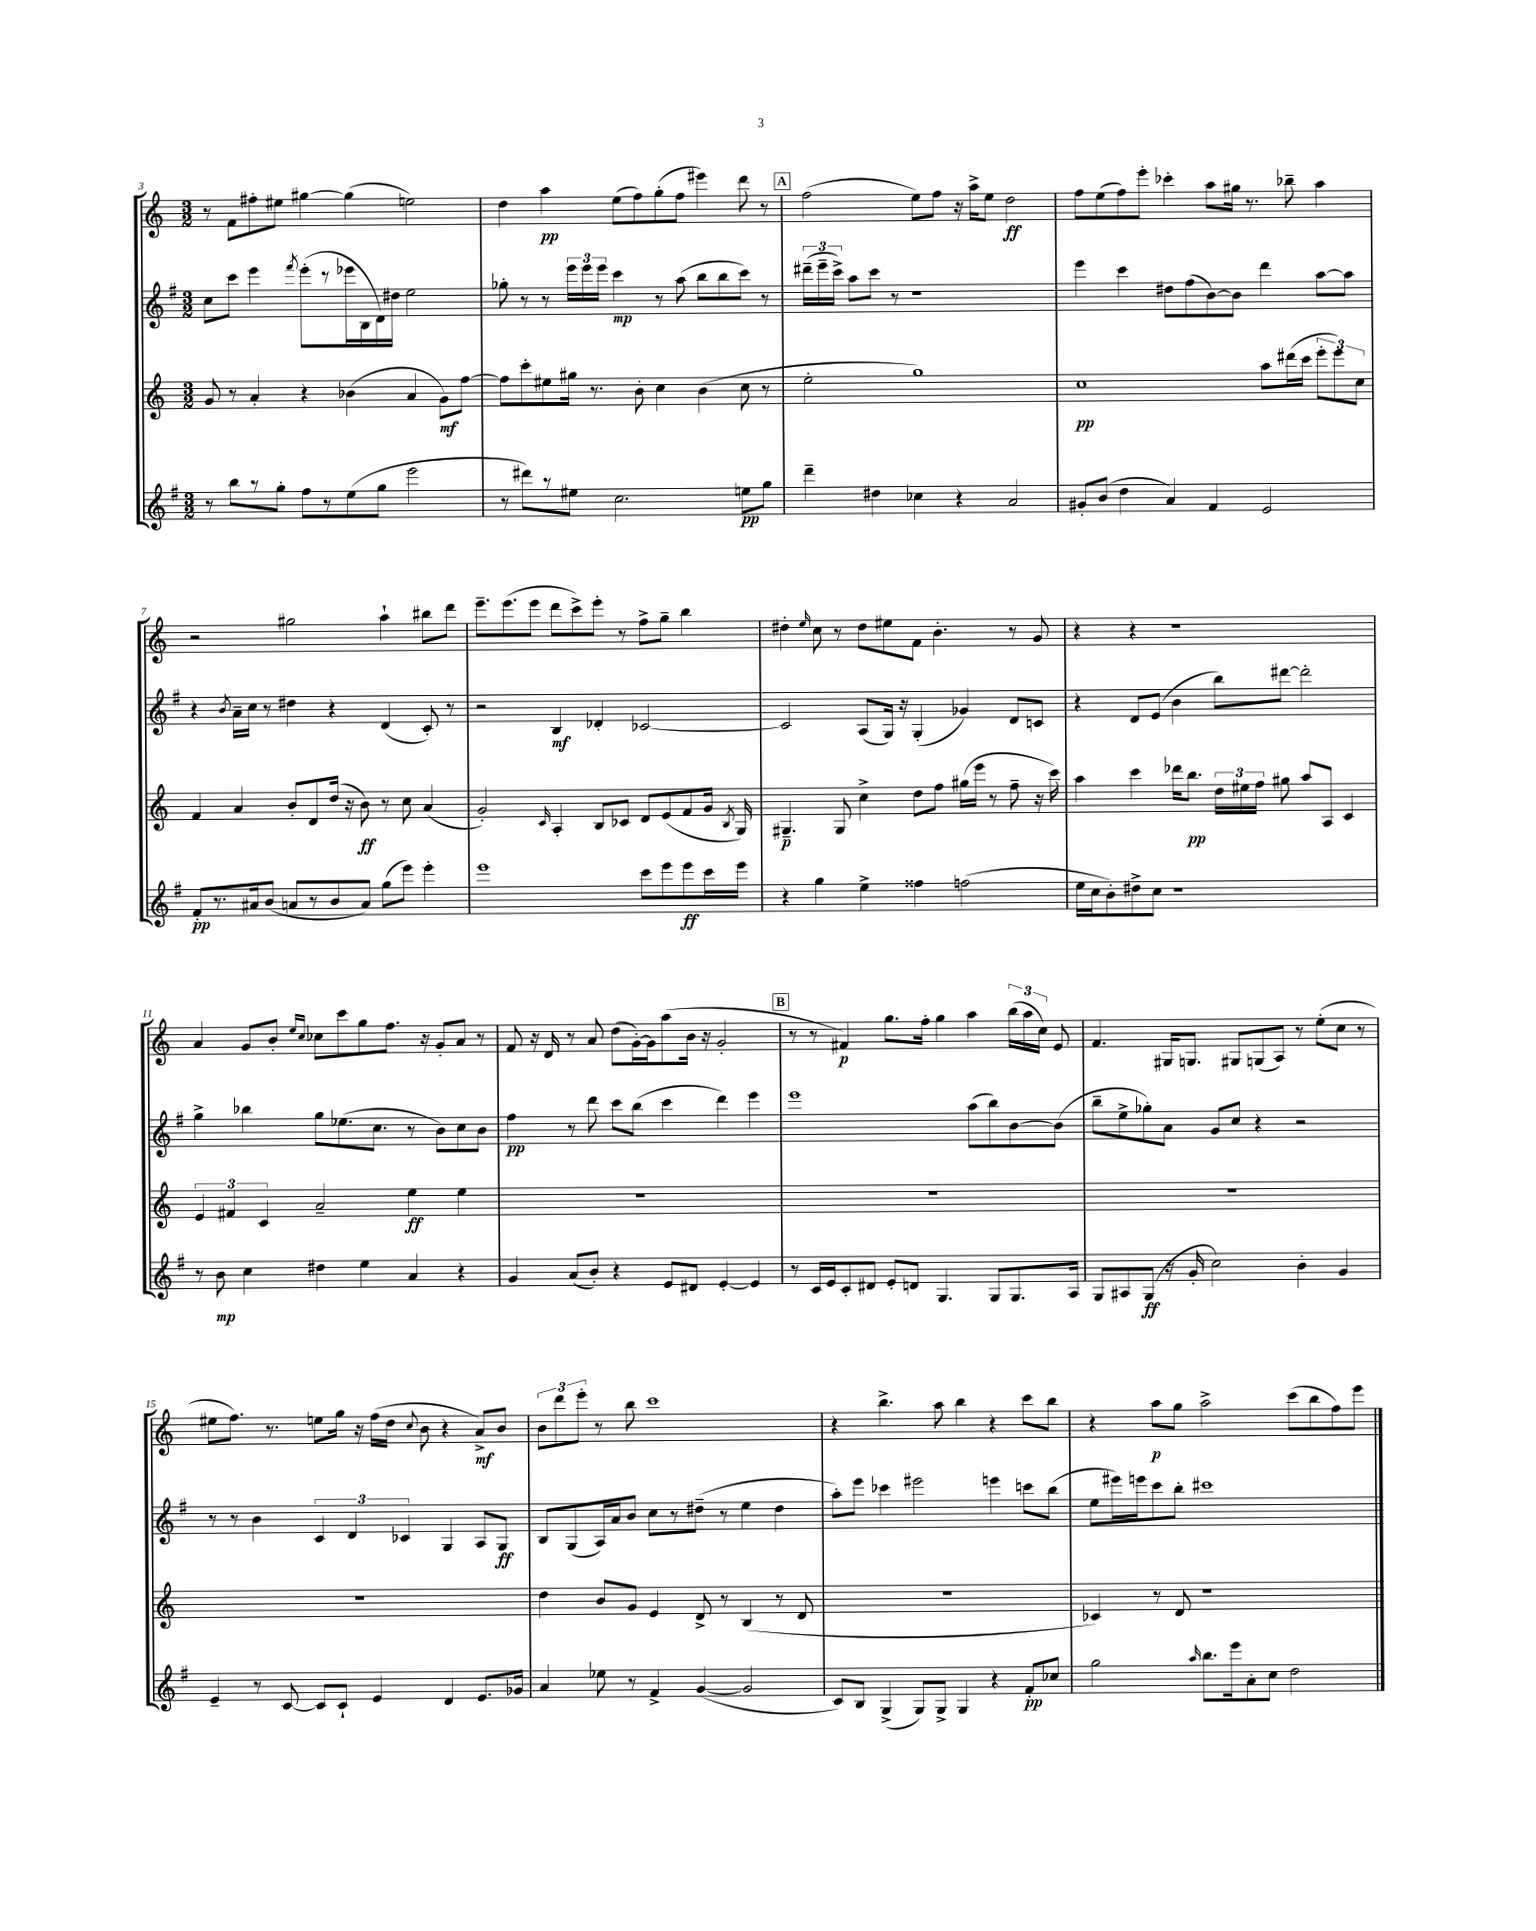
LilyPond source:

<<
\new StaffGroup <<
\new Staff = "s0" {
    \clef treble \key c \major \numericTimeSignature \time 3/2
    \autoBeamOff r8 f'8[ fis''8-. eis''8] gis''4~ gis''4( e''2) |
    d''4 a''4\pp e''8[( f''8) g''8-.( f''8] eis'''4) d'''8 r8 |
    \mark \markup { \box "A" } f''2( e''8[) f''8] r16 a''16[-> e''8] d''2\ff |
    f''8[ e''8( f''8) e'''8]-. ces'''4-. a''8[ gis''16] r8. bes''8-- a''4 |
    r2 gis''2 a''4-! bis''8[ d'''8] |
    e'''8.[-- e'''8.( e'''8] d'''8[ c'''8->) e'''8]-. r8 f''8[-> g''8]-- b''4 |
    dis''4-. \grace { e''16 } c''8 r8 dis''8[ eis''8 f'8] b'4.-. r8 g'8 |
    r4 r4 r1 |
    a'4 g'8[ b'8]-. \grace { e''16[ c''16] } ces''8[ c'''8 g''8 f''8.] r16 g'8[-. a'8] r8 |
    f'8 r16 d'16 r8 a'8 d''8[( g'16~-.) g'16 a''8( b'16] r16 g'2-. |
    \mark \markup { \box "B" } r8 r8 fis'4\p) g''8.[ f''16]-. g''4 a''4 \tuplet 3/2 { b''16[( a''16 c''16]) } e'8 |
    f'4. gis16[ g8.] gis8[ g8( a8]) r8 e''8[-.( c''8] r8 |
    eis''8[ f''8.]) r8. e''8[ g''16] r16 f''16[( d''16] \appoggiatura { c''8 } b'8 r4 a'8[->\mf) b'8] |
    \tuplet 3/2 { b'8[ d'''8 e'''8]-. } r8 b''8 c'''1 |
    r4 b''4.-> a''8 b''4 r4 c'''8[ b''8] |
    r4 a''8[\p g''8] a''2-> c'''8[( b''8 f''8) e'''8] \bar "|." |
}
\new Staff = "s1" {
    \clef treble \key g \major \numericTimeSignature \time 3/2
    \autoBeamOff c''8[ c'''8] e'''4 \acciaccatura { fis'''8 } e'''8[-.( r8 ees'''16 b16 d'16) dis''16] e''2 |
    ges''8-. r8 r8 \tuplet 3/2 { e'''16[ e'''16 e'''16] } c'''4\mp r8 a''8( b''8[ b''8 c'''8]) r8 |
    \mark \markup { \box "A" } \tuplet 3/2 { dis'''16[--( e'''16-- c'''16]->) } a''8[ c'''8] r8 r1 |
    e'''4 c'''4 dis''8[ fis''8( b'8~) b'8] d'''4 a''8[~ a''8] |
    r4 \acciaccatura { b'8 } a'16[-- c''16] r8 dis''4 r4 d'4( c'8-.) r8 |
    r2 b4\mf des'4-. ces'2~ |
    ces'2 a8[( g16]) r16 g4-.( ges'4) d'8[ c'8] |
    r4 d'8[ e'8]( b'4 b''8[) dis'''8]~ dis'''2-. |
    g''4-> bes''4 g''8[ ees''8.( c''8.] r8 b'8[) c''8 b'8] |
    fis''4\pp r8 d'''8 c'''8[ b''8]( c'''4 d'''4) e'''4 |
    \mark \markup { \box "B" } e'''1 a''8[( b''8) b'8~ b'8]( |
    b''8[-- e''8-> ges''8-.) a'8] g'8[ c''8] r4 r2 |
    r8 r8 b'4 \tuplet 3/2 { c'4 d'4 ces'4 } g4 a8[ g8]\ff |
    b8[ g8( a16) a'16 b'8] c''8[ r8 dis''8]--( r8 e''4 dis''4 |
    a''8[-.) e'''8] ces'''4 eis'''2 e'''4 c'''8[ b''8]( |
    e''8[ eis'''16) e'''16 c'''8 b''8]-. cis'''1 \bar "|." |
}
\new Staff = "s2" {
    \clef treble \key c \major \numericTimeSignature \time 3/2
    \autoBeamOff g'8 r8 a'4-. r4 bes'4( a'4 g'8[\mf) f''8]~ |
    f''8[ c'''8-. eis''8 gis''16] r8. b'8-. c''4 b'4( c''8 r8 |
    \mark \markup { \box "A" } e''2-. g''1) |
    c''1\pp a''8[ dis'''16( c'''16] \tuplet 3/2 { e'''8[-. e'''8) c''8] } |
    f'4 a'4 b'8[-. d'8 d''16]( r16 b'8\ff) r8 c''8 a'4( |
    g'2-.) \grace { c'16 } a4-. b8[ ces'8] d'8[ e'8( f'8 g'16] \acciaccatura { b8 } g16) |
    gis4.--\p gis8 c''4-> d''8[ f''8] gis''16[( e'''16] r8 f''8-- r16 c'''16) |
    a''4 c'''4 des'''16[ b''8.]\pp \tuplet 3/2 { d''16[ eis''16 f''16] } gis''8 a''8[ a8] c'4 |
    \tuplet 3/2 { e'4 fis'4 c'4 } a'2-- e''4\ff e''4 |
    R1. |
    \mark \markup { \box "B" } R1. |
    R1. |
    R1. |
    d''4 b'8[ g'8] e'4 d'8-> r8 b4( r8 d'8 |
    R1. |
    ces'4) r8 d'8 r1 \bar "|." |
}
\new Staff = "s3" {
    \clef treble \key g \major \numericTimeSignature \time 3/2
    \autoBeamOff r8 b''8[ r8 g''8]-. fis''8[ r8 e''8( g''8] e'''2 |
    r8 dis'''8[) r8 eis''8] c''2. e''8[\pp g''8] |
    \mark \markup { \box "A" } d'''4-- dis''4 ces''4 r4 a'2 |
    gis'8[-. b'8]( d''4 a'4) fis'4 e'2 |
    fis'8[-.\pp r8. ais'16 b'8]( a'8[ r8 b'8 a'8]) g''8[( e'''8]) e'''4-. |
    e'''1 c'''8[ e'''8 e'''8\ff c'''16 e'''16] |
    r4 g''4 e''4-> fisis''4 f''2( |
    e''16[ c''16 b'8-.) dis''8-> c''8] r1 |
    r8 b'8\mp c''4 dis''4 e''4 a'4 r4 |
    g'4 a'8[( b'8]-.) r4 e'8[ dis'8] e'4~-. e'4 |
    \mark \markup { \box "B" } r8 c'16[ e'16 c'8-. dis'8] e'8[-. d'8] g4. g8[ g8. a16] |
    g8[ ais8 g8]\ff( r16 g'16-. c''2) b'4-. g'4 |
    e'4-- r8 c'8~ c'8[ c'8]-! e'4 d'4 e'8.[ ges'16] |
    a'4 ees''8 r8 fis'4-> g'4~( g'2 |
    c'8[) b8] g4->( g8[) g8]-> g4 r4 fis'8[-.\pp ces''8] |
    g''2 \grace { a''16 } b''8.[ e'''16 a'8-. c''8] d''2 \bar "|." |
}
>>
>>
\layout { \context { \Score currentBarNumber = #3 } }
